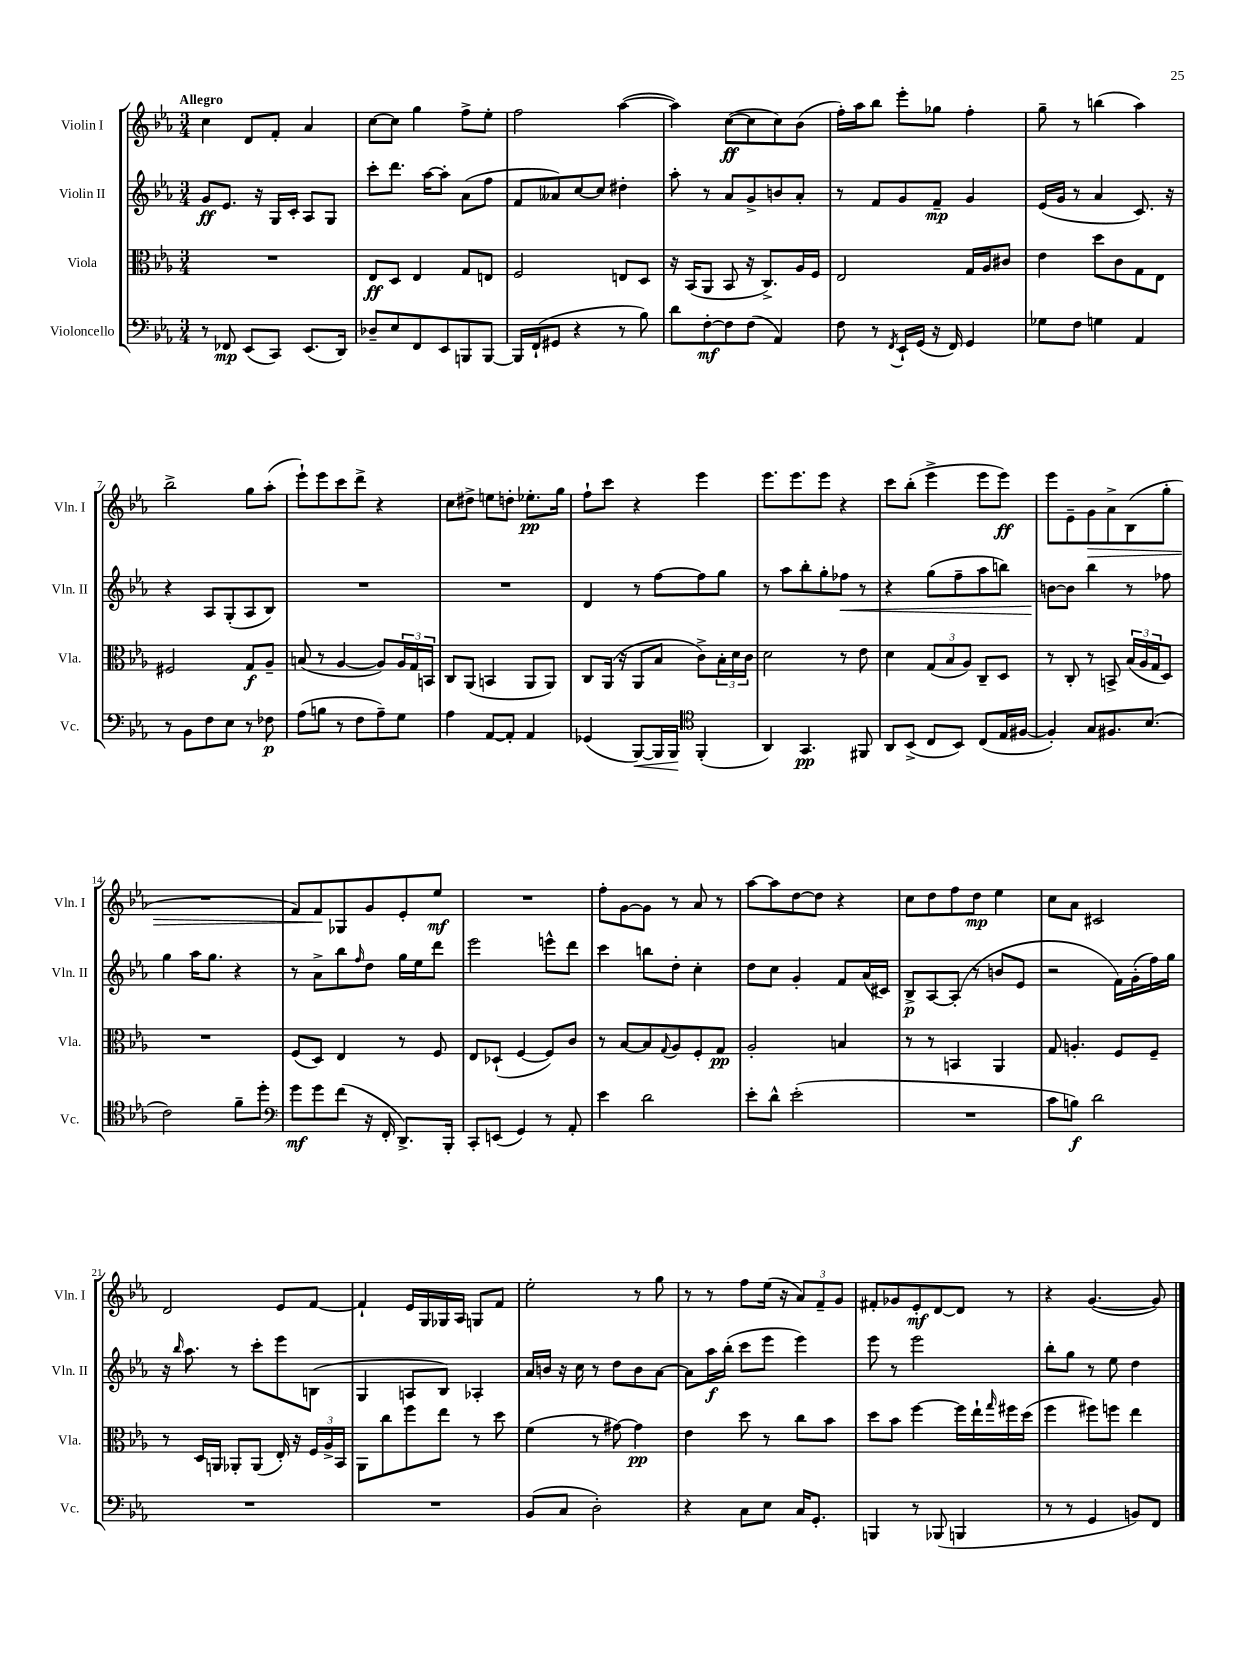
<<
\new StaffGroup <<
\new Staff = "s0" \with { instrumentName = "Violin I" shortInstrumentName = "Vln. I" } {
    \clef treble \key ees \major \numericTimeSignature \time 3/4 \tempo "Allegro"
    c''4 d'8 f'8-. aes'4 |
    c''8~ c''8 g''4 f''8-> ees''8-. |
    f''2 aes''4~( |
    aes''4) c''8~\ff( c''8 c''8) bes'8( |
    f''16-.) aes''16 bes''8 ees'''8-. ges''8 f''4-. |
    g''8-- r8 b''4( aes''4) |
    bes''2-> g''8 aes''8-.( |
    ees'''8-!) ees'''8 c'''8 d'''8-> r4 |
    c''8 dis''8-> e''8 d''8-. ees''8.-.\pp g''16 |
    f''8-! c'''8 r4 ees'''4 |
    ees'''8. ees'''8. ees'''8 r4 |
    c'''8 bes''8-.( ees'''4-> ees'''8 ees'''8\ff) |
    ees'''8 ees'8-- g'8\> aes'8-> bes8( g''8-. |
    R2. |
    f'8) f'8\! ges8 g'8 ees'8-. ees''8\mf |
    R2. |
    f''8-. g'8~ g'8 r8 aes'8 r8 |
    aes''8~ aes''8 d''8~ d''8 r4 |
    c''8 d''8 f''8 d''8\mp ees''4 |
    c''8 aes'8 cis'2 |
    d'2 ees'8 f'8~ |
    f'4-! ees'16 g16 ges16 aes16 g8 f'8 |
    ees''2-. r8 g''8 |
    r8 r8 f''8 ees''16( r16 \tuplet 3/2 { aes'8) f'8-- g'8 } |
    fis'8-. ges'8 ees'8-.\mf d'8~ d'8 r8 |
    r4 g'4.~( g'8) \bar "|." |
}
\new Staff = "s1" \with { instrumentName = "Violin II" shortInstrumentName = "Vln. II" } {
    \clef treble \key ees \major \numericTimeSignature \time 3/4
    g'8\ff ees'8. r16 g16 c'16-. aes8 g8 |
    c'''8-. d'''8. aes''16~ aes''8-. aes'8( f''8 |
    f'8 aeses'8) c''8~ c''8 dis''4-. |
    aes''8-. r8 aes'8 g'8-> b'8 aes'8-. |
    r8 f'8 g'8 f'8--\mp g'4 |
    ees'16( g'16 r8 aes'4 c'8.) r16 |
    r4 aes8 g8-.( aes8 bes8) |
    R2. |
    R2. |
    d'4 r8 f''8~ f''8 g''8 |
    r8 aes''8 bes''8-. g''8-. fes''8\< r8 |
    r4 g''8( f''8-- aes''8 b''8) |
    b'8~\! b'8 bes''4 r8 fes''8 |
    g''4 aes''16 g''8. r4 |
    r8 aes'8-> bes''8 \grace { f''16 } d''8 g''16 ees''16 d'''8 |
    ees'''2 e'''8-^ d'''8 |
    c'''4 b''8 d''8-. c''4-. |
    d''8 c''8 g'4-. f'8 aes'16( cis'16) |
    bes8->\p aes8~ aes8-.( r8 b'8 ees'8 |
    r2 f'16) g'16-.( f''16) g''16 |
    r16 \grace { bes''16 } aes''8. r8 c'''8-. ees'''8 b8( |
    g4 a8 bes8) aes4-. |
    aes'16 b'16 r16 c''16 r8 d''8 b'8 aes'8~ |
    aes'8 aes''16\f bes''16-.( c'''8 ees'''8 ees'''4) |
    ees'''8 r8 ees'''2 |
    bes''8-. g''8 r8 ees''8 d''4 \bar "|." |
}
\new Staff = "s2" \with { instrumentName = "Viola" shortInstrumentName = "Vla." } {
    \clef alto \key ees \major \numericTimeSignature \time 3/4
    R2. |
    ees8\ff d8 ees4 g8 e8 |
    f2 e8 d8 |
    r16 bes,16( aes,8 bes,8 r16 c8.->) aes16 f16 |
    ees2 g16 aes16 cis'8 |
    ees'4 d''8 c'8 g8 ees8 |
    fis2 g8\f aes8-- |
    b8( r8 aes4~ aes8) \tuplet 3/2 { aes16 g16 b,16 } |
    c8 aes,8( b,4 aes,8 aes,8) |
    c8 aes,16( r16 aes,8 bes8 c'8->) \tuplet 3/2 { bes16-. d'16 c'16 } |
    d'2 r8 ees'8 |
    d'4 \tuplet 3/2 { g8( bes8 aes8) } c8-- d8 |
    r8 c8-. r8 b,8-> \tuplet 3/2 { bes16( aes16 g16 } d8) |
    R2. |
    f8( d8) ees4 r8 f8 |
    ees8 des8-!( f4~ f8) c'8 |
    r8 bes8~ bes8 \appoggiatura { g8 } aes8 f8-. g8\pp |
    aes2-. b4 |
    r8 r8 b,4 aes,4 |
    g8 a4.-. f8 f8-- |
    r8 d16 a,16 aes,8-. aes,8( ees16-.) r16 \tuplet 3/2 { f16 aes16-> bes,16 } |
    aes,8 c''8 f''8 ees''8 r8 d''8 |
    f'4( r8 gis'8~) gis'4\pp |
    ees'4 d''8 r8 c''8 bes'8 |
    d''8 bes'8 f''4~ f''16 ees''16-! \grace { g''16 } fis''16 d''16( |
    f''4 fis''8) f''8 ees''4 \bar "|." |
}
\new Staff = "s3" \with { instrumentName = "Violoncello" shortInstrumentName = "Vc." } {
    \clef bass \key ees \major \numericTimeSignature \time 3/4
    r8 fes,8\mp ees,8( c,8) ees,8.( d,16) |
    des8-- ees8 f,8 ees,8 b,,8 b,,8~ |
    b,,16 f,16-!( gis,8 r4 r8 bes8) |
    d'8 f8~-.\mf f8 f8( aes,4) |
    f8 r8 \acciaccatura { f,8 } ees,16-! g,16( r16 f,16) g,4 |
    ges8 f8 g4 aes,4 |
    r8 bes,8 f8 ees8 r8 fes8\p |
    aes8( b8 r8 f8 aes8--) g8 |
    aes4 aes,8~ aes,8-. aes,4 |
    ges,4( bes,,8~\<) bes,,16 bes,,16\! \clef tenor f,4-.( |
    aes,4) g,4.\pp fis,8 |
    aes,8 bes,8->( c8 bes,8) c8( ees16 fis16~ |
    fis4-.) g8 fis8. bes8.( |
    c'2) f'8-- d''8-. |
    \clef bass g'8\mf g'8 f'8( r16 f,16-. d,8.->) bes,,16-. |
    c,8-. e,8( g,4) r8 aes,8-. |
    ees'4 d'2 |
    ees'8-. d'8-^ ees'2-.( |
    R2. |
    c'8 b8\f) d'2 |
    R2. |
    R2. |
    bes,8( c8 d2-.) |
    r4 c8 ees8 c16 g,8.-. |
    b,,4 r8 bes,,8( b,,4 |
    r8 r8 g,4 b,8) f,8 \bar "|." |
}
>>
>>
